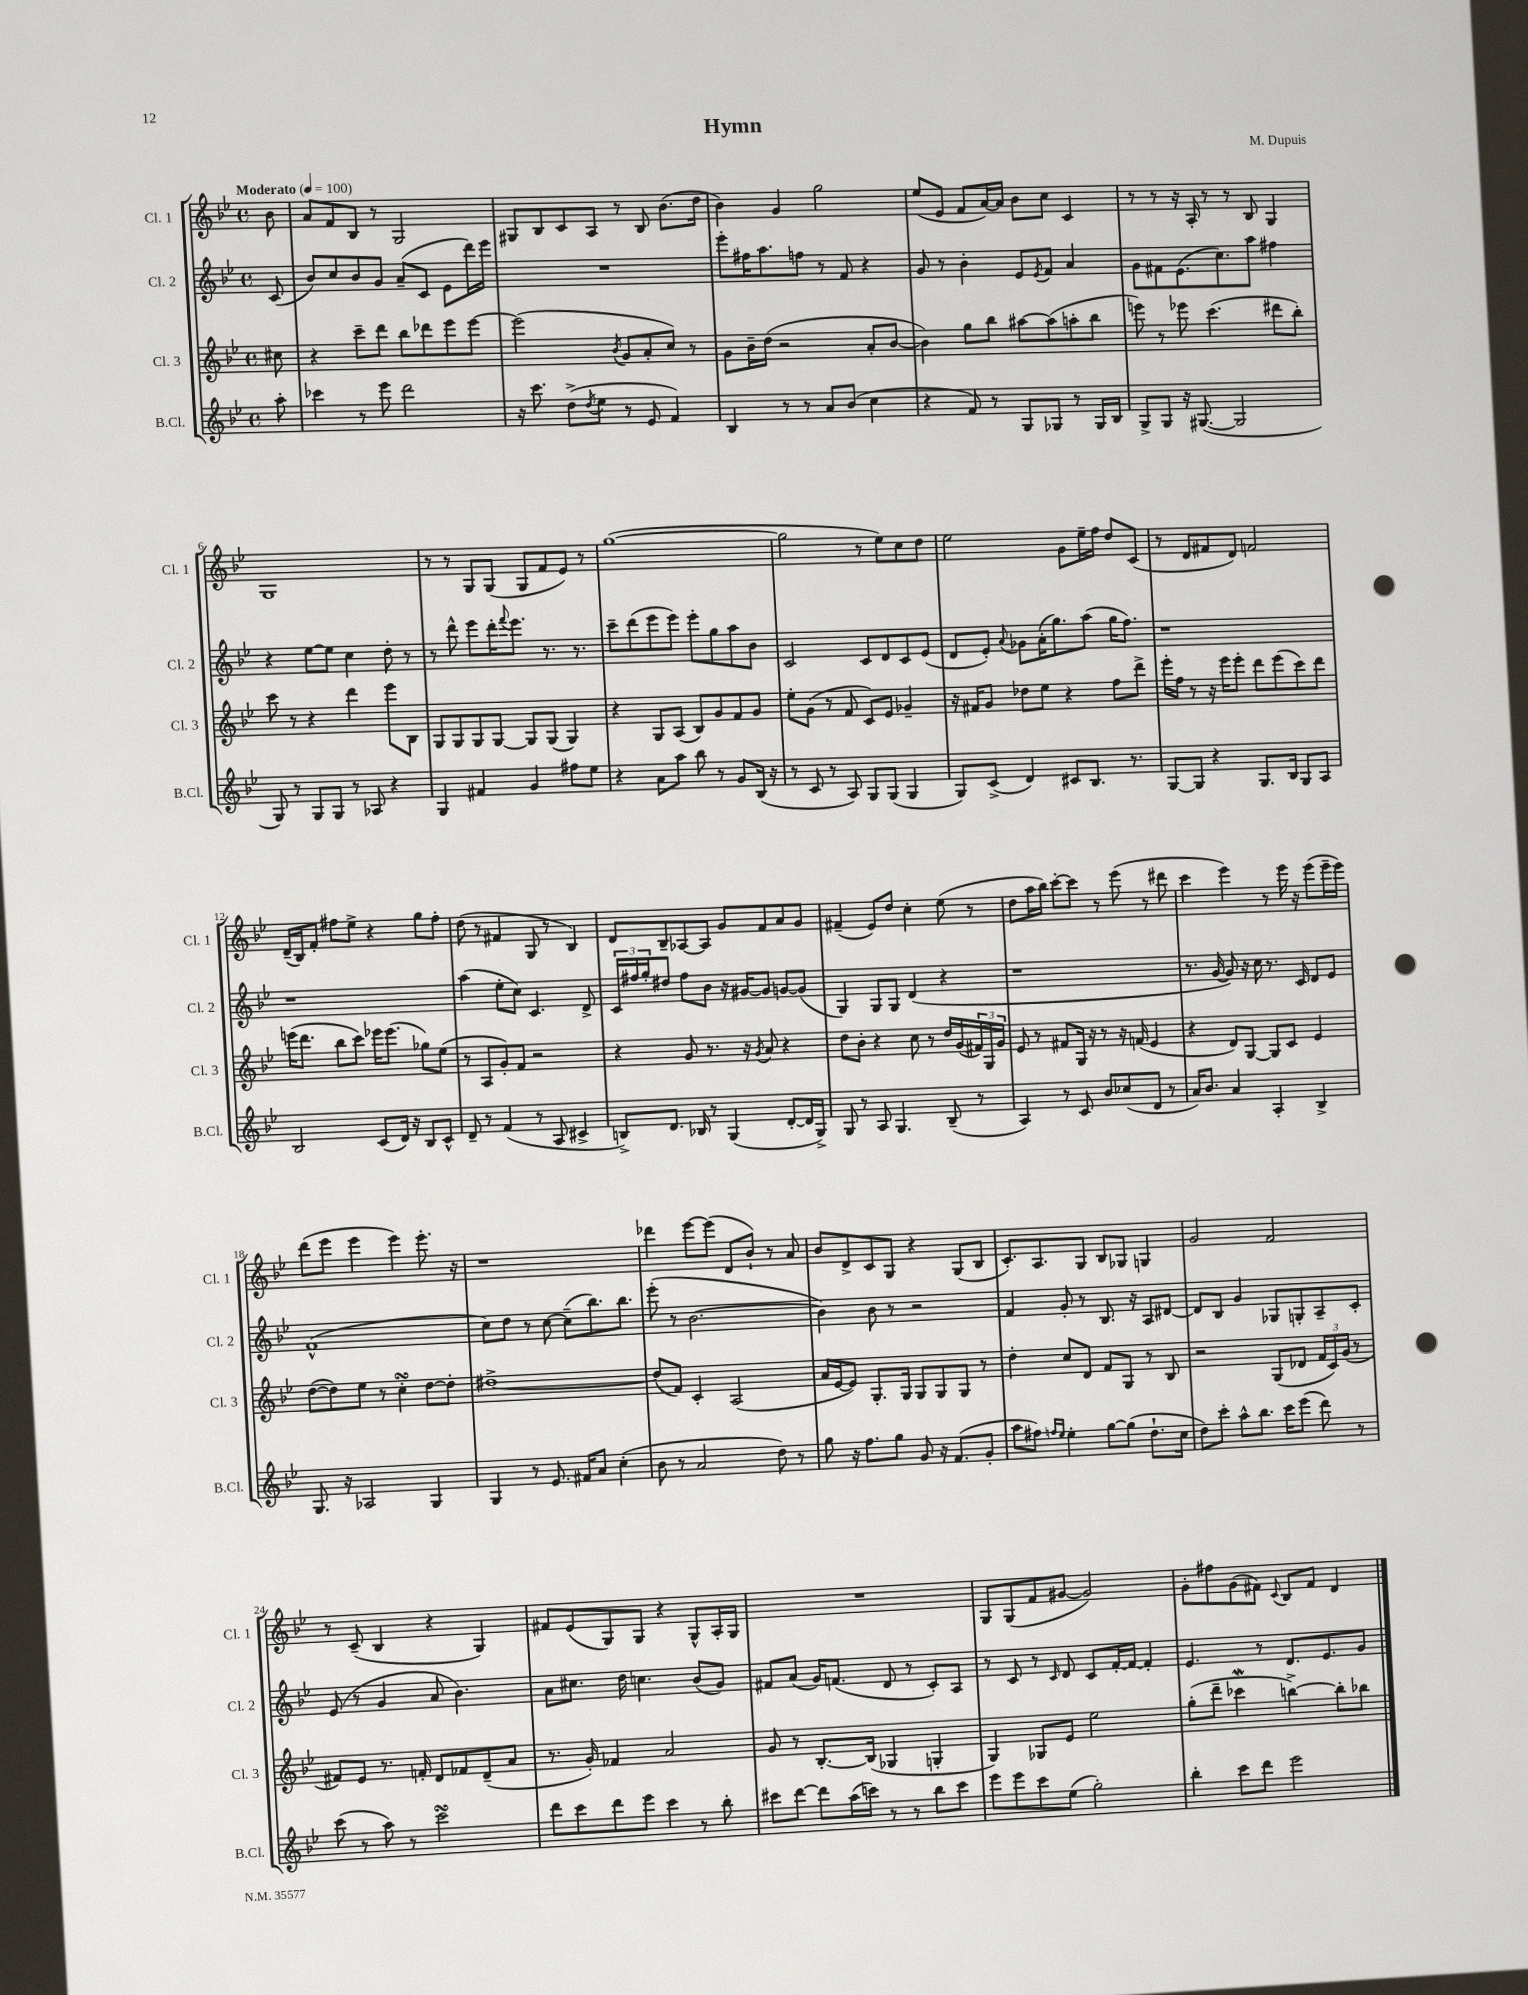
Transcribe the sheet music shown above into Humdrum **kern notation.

**kern	**kern	**kern	**kern
*staff4	*staff3	*staff2	*staff1
*clefG2	*clefG2	*clefG2	*clefG2
*k[b-e-]	*k[b-e-]	*k[b-e-]	*k[b-e-]
*M4/4	*M4/4	*M4/4	*M4/4
*met(c)	*met(c)	*met(c)	*met(c)
*MM100	*MM100	*MM100	*MM100
8aa'\	8cc#\	(8c/	8b-\
=	=	=	=
4ccc-\	4r	8b-/L)	8a/L
.	.	8cc/	8f/
8r	8ccc~\L	8b-/	8B-/J
8eee-\	8ddd\J	8g/J	8r
2ddd\	8bb-\L	(8a~/L	2G/
.	8ddd-\	8c/J	.
.	8eee-\	8e-\L	.
.	[8eee-\J	16ddd\L)	.
.	.	16eee-\JJ	.
=	=	=	=
16r	(2eee-\]	1r	8G#/L
8.ccc\	.	.	.
.	.	.	8B-/
(8dd^\L	.	.	8c/
8qdd/	.	.	.
8ee-\J	.	.	8A/J
.	8qb-/	.	.
8r	8g/L	.	8r
8e-/	8a'/	.	8B-/
4f/)	8cc/J)	.	(8.b-\L
.	8r	.	.
.	.	.	16dd\Jk
=	=	=	=
4B-/	8g\L	8eee-'\L	4b-\)
.	16b-~\L	16ff#\K	.
.	(16dd\JJ	8.aa\	.
8r	2r	.	4g/
8r	.	8ff\J	.
8a/L	.	8r	2gg\
(8b-/J	.	8f/	.
4cc\	8a'/L	4r	.
.	[8b-/J	.	.
=	=	=	=
4r	4b-\])	8g/	(8ee-/L
.	.	8r	8e-/J
8f/)	8gg\L	4b-'\	8f/L
8r	8bb-\J	.	[16a/L)
.	.	.	16a/]JJ
8G/L	[8aa#\L	8e-/L	8b-\L
.	.	8qe-/	.
8G-/J	(8aa#\]	8f/J	8cc\J
8r	8aa'\	4a/	4c/
16G-/LL	8bb-\J	.	.
16B-/JJ	.	.	.
=	=	=	=
8G^/L	8eee\)	8g\L	8r
8G/J	8r	8f#\	8r
16r	8eee-\	(8.e-\	16r
([8.G#/	.	.	16A'/
.	(4.ccc\	.	8r
.	.	8.cc\)	.
2G#/]	.	.	8r
.	.	8aa\J	8B-/
.	8ddd#\L	4ff#\	4G/
.	8bb-'\J)	.	.
=	=	=	=
8G/)	8ccc\	4r	1G
8r	8r	.	.
8G/L	4r	[8ee-\L	.
8G/J	.	8ee-\]J	.
8r	4ddd\	4cc\	.
8A-/	.	.	.
4r	8eee-\L	8dd'\	.
.	8B-\J	8r	.
=	=	=	=
4G/	8G/L	8r	8r
.	8G/	8ddd^^\	8r
4f#/	8G/	8eee-\L	8G/L
.	[8G/J	16ddd'\K	(8G/J
.	.	8qqfff/	.
.	.	8.eee-\J	.
4g/	8G/]L	.	8G/L
.	(8G/J	8.r	8f/
8ff#\L	4G/)	.	8e-/J)
.	.	8.r	.
8ee-\J	.	.	8r
=	=	=	=
4r	4r	8ccc~\L	([1gg
.	.	(8ddd\	.
8a\L	8G/L	8eee-\	.
8aa\J	(8A/J	8eee-\J)	.
8bb-\	8B-/L)	8eee-'\L	.
8r	8g/	8gg\	.
8g/L	8f/	8aa\	.
(16B-/Jk	8g/J	8b-\J	.
16r	.	.	.
=	=	=	=
8r	8ee-'\L	2c/	2gg\]
8c/	(8g\J	.	.
8r	8r	.	.
8A/)	8f/	.	.
8G/L	8c/L)	8c/L	8r
(8G/J	8e-/J	8d/	8ee-\L)
4G/	4g-~/	8c/	8cc\
.	.	(8e-/J	8dd\J
=	=	=	=
8G/L)	16r	8d/L	2ee-\
.	16f#/LK	.	.
(8c^/J	8g/J	8e-'/J)	.
.	.	8qqa/	.
4d/)	8dd-\L	8g-\L	.
.	8ee-\J	(16a'\K	.
.	.	8.gg\)	.
8c#/L	4r	.	8g\L
8.B-/J	.	(8aa\J	16ee-~\L
.	.	.	16ff\JJ
.	8ff\L	16gg\LK	8dd/L
8.r	.	8.ff\J)	.
.	8ddd^\J	.	(8c/J
=	=	=	=
[8G/L	16eee-'\LL	1r	8r
.	16ff\JJ	.	.
8G/]J	8r	.	8d/L
4r	16r	.	8f#/
.	16eee-\LK	.	.
.	8eee-'\J	.	8d/J)
8.G/L	8ddd\L	.	2f/
.	(8eee-\	.	.
16B-/Jk	.	.	.
8G/L	8ccc\)	.	.
8A/J	8ddd\J	.	.
=	=	=	=
2B-/	(16eee\LK	1r	(16d~/LL
.	8.ddd\J	.	16B-/J)
.	.	.	8f'/J
.	8bb-\L	.	8ff#\L
.	8ccc\J)	.	8ee-^\J
(8c/L	16eee-\LK	.	4r
.	(8.eee-\J	.	.
16d/Jk)	.	.	.
16r	.	.	.
8B-/L	8gg-\L)	.	8gg\L
8c^^/J	(8ee-\J	.	8ff#'\J
=	=	=	=
8d~/	8r	(4aa\	(8dd\
8r	8A/L	.	8r
(4f/	8g'/)	8ee-'\L	4f#/
.	8f/J	8cc\J)	.
8r	2r	4.c/	8G/
8A/	.	.	8r
4c#^/	.	.	4B-/)
.	.	8d^/	.
=	=	=	=
8B^/L)	4r	24c/LL	8d/L
.	.	24ff#/	.
.	.	24gg'/J	.
8.d/J	.	8dd#/J	8B-~/
.	8g/	8ff#\L	[8A-/
16B-/	.	.	.
8r	8.r	8b-\J	8A-/]J
(4G/	.	16r	8g/L
.	16r	[16g#/LK	.
.	8qg/	.	.
.	8a/	8g#/]J	8f/
[8d'/L	4r	[8g/L	8a/
16d/]L	.	(8g/]J	8g/J
16G^/JJ)	.	.	.
=	=	=	=
8G/	8dd\L	4G/)	(4f#~/
8r	8b-'\J	.	.
8A/	4r	8G/L	8e-/L)
4.G/	.	8G/J	8dd/J
.	8cc\	(4d/	4cc'\
.	8r	.	.
(8B-~/	16dd/LL	4r	(8ee-\
.	(16g/	.	.
8r	24f#/)	.	8r
.	24G/	.	.
.	24g/JJ	.	.
=	=	=	=
4A/)	8e-/	1r	8dd\L
.	8r	.	16aa\L
.	.	.	16bb-\JJ)
8r	8f#/L	.	[8ccc'\L
8c/	16G/Jk	.	8ccc\]J
.	16r	.	.
8b-/L	8r	.	8r
(8cc-/	16r	.	(8eee-\
.	(16f/	.	.
8d/J	4e-/	.	8r
8r	.	.	8ddd#\
=	=	=	=
16a/LK)	4r	8.r	4ccc\
8.b-/J	.	.	.
.	.	[16g/	.
4a/	8d/L)	8g/])	4eee-\)
.	[8G/J	16r	.
.	.	16cc\	.
4A'/	8G/]L	8.r	8r
.	8c/J	.	16eee-\
.	.	16c/	16r
4B-^/	4e-/	8d/L	(8eee-\L
.	.	8e-/J	16eee-~\L
.	.	.	16eee-\JJ)
=	=	=	=
8.G/	([8dd\L	(1f^^	(8ddd\L
.	8dd\])	.	8eee-\J
16r	.	.	.
2A-/	8ee-\J	.	4eee-\
.	8r	.	.
.	4cc'\	.	4eee-\)
4G/	[8dd\L	.	8.eee-'\
.	8dd'\]J	.	.
.	.	.	16r
=	=	=	=
4G/	[1dd#^	8cc\L)	1r
.	.	8dd\J	.
8r	.	8r	.
8.e-/	.	[8cc\	.
.	.	(8cc~\]L	.
16f#/LK	.	.	.
8a/J	.	8.bb-\)	.
(4cc'\	.	.	.
.	.	8.bb-\J	.
=	=	=	=
8b-\	(8dd#/]L	(8eee-'\	4ddd-\
8r	8f/J)	8r	.
2a/	4c'/	[2.b-\	[8eee-\L
.	.	.	(8eee-\]J
.	(2A/	.	8d/L
.	.	.	8b-`/J)
8dd\)	.	.	8r
8r	.	.	8a/
=	=	=	=
8gg\	16a/LL	4b-\])	8b-/L
.	[16e-/J	.	.
16r	8e-/]J)	.	8d^/
8.ff\L	.	.	.
.	8.G'/L	8b-\	8c/
8gg\J	.	8r	8G/J
.	16G/Jk	.	.
8g/	8G/L	2r	4r
16r	8G/	.	.
(8.f/L	.	.	.
.	8G/J	.	(8G/L
8g'/J	8r	.	8B-/J
=	=	=	=
8aa\L	4dd'\	4f/	8.c'/L)
8ff#\J)	.	.	.
.	.	.	8.A/
16qqff/LL	.	.	.
16qqee-/JJ	.	.	.
4ee-'\	8cc/L	8g'/	.
.	8d/J	8r	8G/J
[8gg\L	8f/L	8.B-/	8B-/L
(8gg\]J	8G/J	.	8G-/J
.	.	16r	.
8.dd`\L	8r	8A/L	4G/
.	8B-/	[8d#/J	.
16cc\Jk	.	.	.
=	=	=	=
8dd\L)	2r	8d#/]L	2g/
8ccc'\J	.	8B-/J	.
8aa^^\L	.	4g/	.
8.bb-\J	.	.	.
.	(8G/L	8G-/L	2f/
16ccc\LK	.	.	.
(8eee-\J	8d-/J	8G'/	.
8ddd\)	24f/LL	8A~/	.
.	24c/)	.	.
.	(24g/JJ	.	.
8r	8r	8c'/J	.
=	=	=	=
(8ccc\	8f#/L)	(8e-/	8r
8r	8e-/J	8r	(8c~/
8aa\)	8.r	4g/	4B-/
8r	.	.	.
.	16f'/	.	.
2ccc\	8d/L	8a/	4r
.	8f-/	4.b-\)	.
.	(8d~/	.	4G/)
.	8a/J	.	.
=	=	=	=
8ddd\L	8.r	8a\L	8f#/L
8ccc\	.	8.cc#\J	(8e-/
.	16g'/)	.	.
8ddd\	4f-/	.	8G/)
.	.	16dd\	.
8eee-\J	.	4.cc\	8G/J
4ccc\	2a/	.	4r
8r	.	(8b-/L	8G^^/L
8bb-'\	.	8g/J)	16A'/L
.	.	.	16G/JJ
=	=	=	=
8ccc#\L	8g/	8f#/L	1r
[8ddd\J	8r	(8a/J	.
8ddd\]L	[8.B-'/L	16g/LK)	.
.	.	(8.f/J	.
(16aa\L	.	.	.
16ccc\JJ)	(16B-/]Jk	.	.
8r	4G-/	8d/	.
8r	.	8r	.
8bb-\L	4G'/	8c'/L)	.
8ccc\J	.	8A/J	.
=	=	=	=
8eee-\L	4G/)	8r	8G/L
8eee-\	.	8c/	(8G/
8ccc\	8G-/L	8r	8f/
.	.	16qqc/	.
(8ee-\J	8e-/J	8d/	[8g#/J
2gg'\)	2ee-\	8c/L	2g#/])
.	.	[16f'/L	.
.	.	16f/_JJ	.
.	.	4f'/]	.
=	=	=	=
4bb-'\	(8gg'\L	4.e-/	8g'\L
.	8ddd~\J	.	8ff#\
8ccc\L	4ccc-\	.	(8g\
8ddd\J	.	8r	8f#\J)
.	.	.	8qqc/
2eee-\	[4bb^\)	8.d/L	8B-/L
.	.	.	8f#/J
.	.	8.e-/	.
.	8bb'\]L	.	4d/
.	8bb-\J	8g/J	.
==	==	==	==
*-	*-	*-	*-
